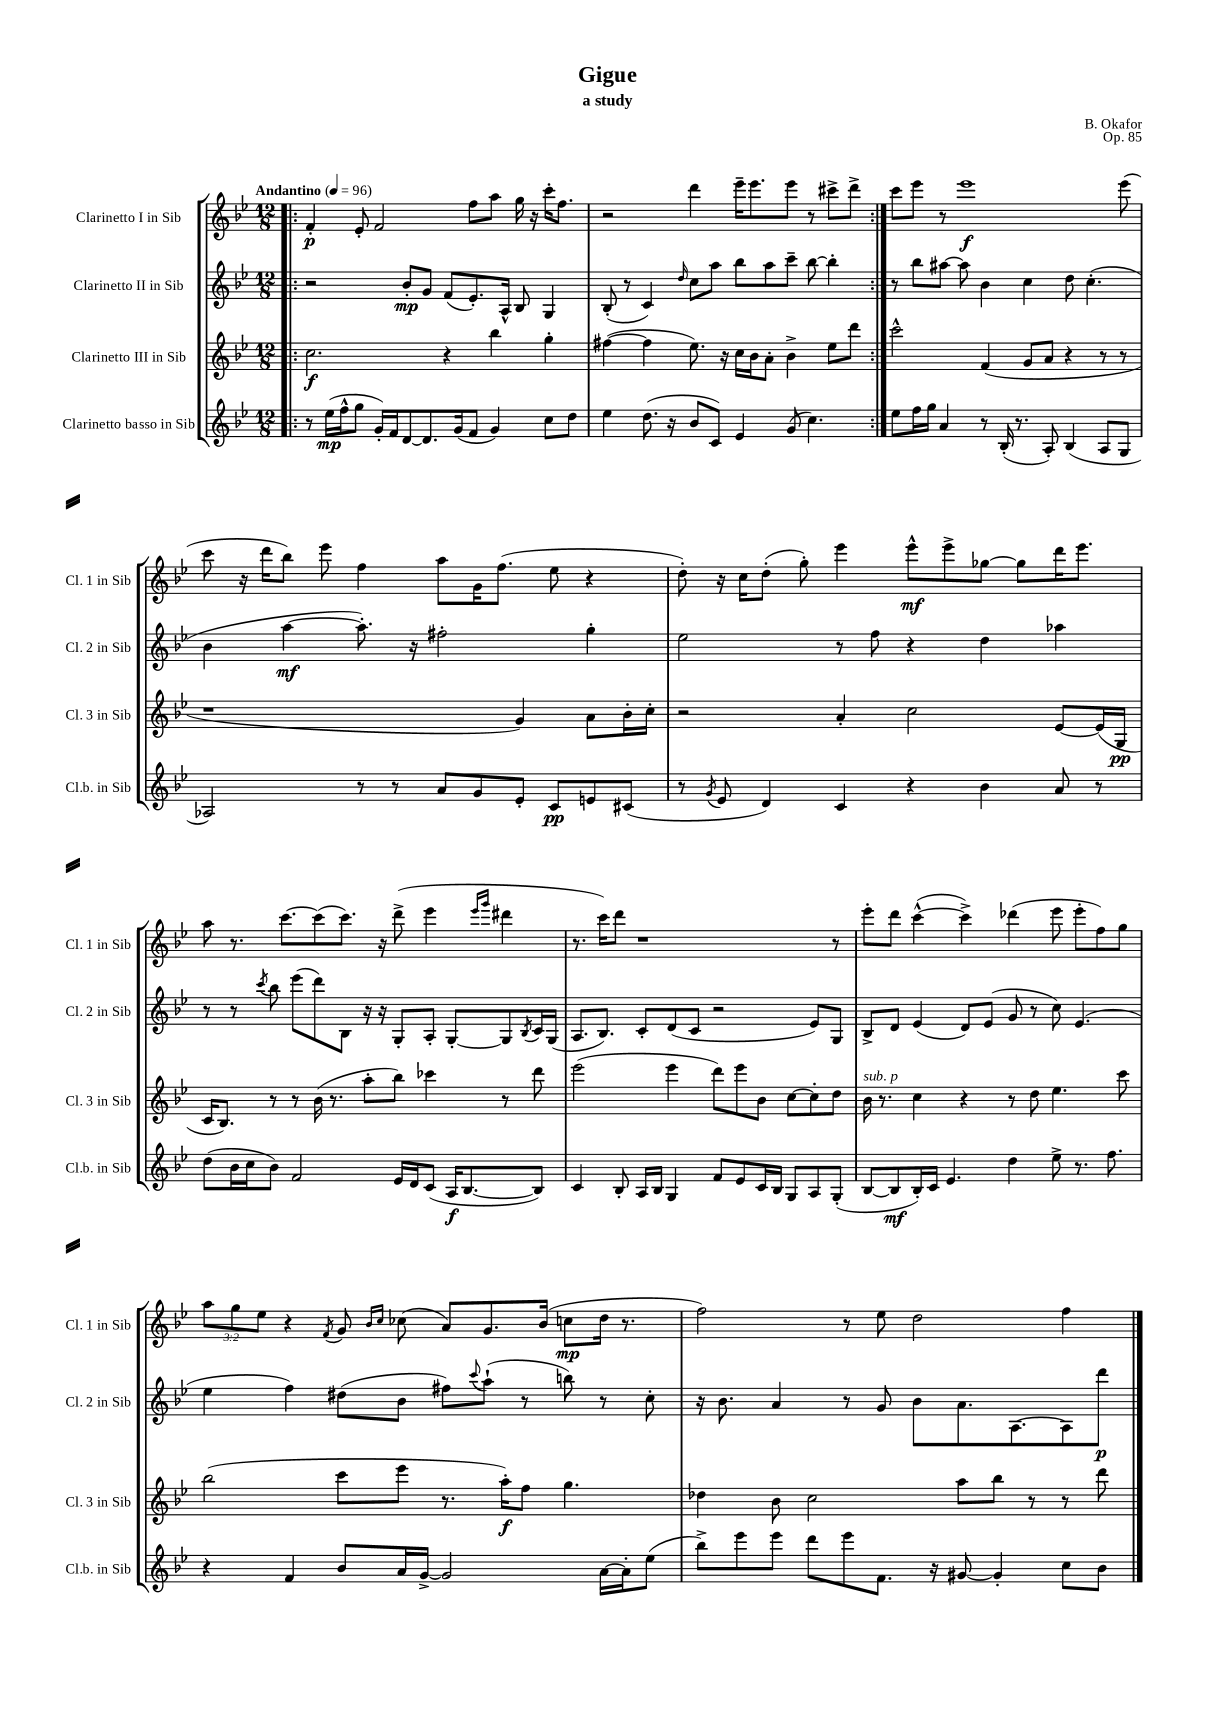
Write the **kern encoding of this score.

**kern	**kern	**kern	**kern
*staff4	*staff3	*staff2	*staff1
*clefG2	*clefG2	*clefG2	*clefG2
*k[b-e-]	*k[b-e-]	*k[b-e-]	*k[b-e-]
*M12/8	*M12/8	*M12/8	*M12/8
*MM96	*MM96	*MM96	*MM96
=!|:	=!|:	=!|:	=!|:
8r	2.cc\	2r	4f'/
(16ee-\LL	.	.	.
16ff^^\J	.	.	.
8gg\J	.	.	8e-'/
16g'/LL)	.	.	2f/
16f/J	.	.	.
[8d/	.	8b-'/L	.
8.d/]	.	8g/J	.
.	4r	(8f/L	.
(16g/k	.	.	.
8f/J	.	8.e-'/)	8ff\L
4g/)	4bb-\	.	8aa\J
.	.	16A^^/Jk	.
.	.	8B-/	16gg\
.	.	.	16r
8cc\L	4gg'\	4G/	16ccc'\LK
.	.	.	8.ff\J
8dd\J	.	.	.
=	=	=	=
4ee-\	([4ff#\	(8B-'/	2r
.	.	8r	.
(8.dd\	4ff#\]	4c/)	.
16r	.	.	.
.	.	16qqdd/	.
8b-/L	8.ee-\)	8cc\L	4ddd\
8c/J)	.	8aa\J	.
.	16r	.	.
4e-/	16cc\LL	8bb-\L	16eee-~\LK
.	16b-\J	.	8.eee-\
.	8a'\J	8aa\	.
(8g/	4b-^\	8ccc~\J	8eee-\J
4.cc\)	.	[8bb-\	8r
.	8ee-\L	4bb-'\]	8ccc#^\L
.	8ddd\J	.	8ddd^\J
=:|!	=:|!	=:|!	=:|!
8ee-\L	2ccc^^\	8r	8ccc\L
16ff\L	.	8bb-\L	8eee-\J
16gg\JJ	.	.	.
4a/	.	[8aa#\J	8r
.	.	8aa#\]	1eee-
8r	(4f/	4b-\	.
(16B-'/	.	.	.
8.r	.	.	.
.	8g/L	4cc\	.
8A'/)	8a/J	.	.
(4B-/	4r	8dd\	.
.	.	(4.cc'\	.
8A/L	8r	.	.
8G/J	8r	.	(8eee-\
=	=	=	=
2A-/)	1r	4b-\	8ccc\
.	.	.	16r
.	.	.	16ddd\LK
.	.	[4aa\	8bb-\J)
.	.	.	8eee-\
8r	.	8.aa'\])	4ff\
8r	.	.	.
.	.	16r	.
8a/L	.	2ff#'\	8aa\L
8g/	.	.	16g\K
.	.	.	(8.ff\J
8e-'/J	4g/)	.	.
8c/L	.	.	8ee-\
8e/	8a\L	4gg'\	4r
(8c#/J	16b-'\L	.	.
.	16cc'\JJ	.	.
=	=	=	=
8r	2r	2ee-\	8dd'\)
8qg/	.	.	.
8e-/	.	.	16r
.	.	.	16cc\LK
4d/)	.	.	(8dd'\J
.	.	.	8gg'\)
4c/	4a'/	8r	4eee-\
.	.	8ff\	.
4r	2cc\	4r	8eee-^^\L
.	.	.	8eee-^\
4b-\	.	4dd\	[8gg-\J
.	.	.	8gg-\]L
8a/	[8e-/L	4aa-\	16ddd\K
.	.	.	8.eee-\J
8r	(16e-/]L	.	.
.	16G/JJ	.	.
=	=	=	=
(8dd\L	16c/LK	8r	8aa\
.	8.B-/J)	.	.
16b-\L	.	8r	8.r
16cc\J	.	.	.
.	.	8qccc/	.
8b-\J)	8r	8bb-\	.
.	.	.	[8.ccc\L
2f/	8r	(8eee-\L	.
.	(16b-\	8ddd\)	(8ccc\]
.	8.r	.	.
.	.	8B-\J	8.ccc\J)
.	8aa'\L	16r	.
.	.	16r	16r
16e-/LL	8bb-\J)	8G'/L	(8ddd^\
16d/J	.	.	.
(8c/J	4ccc-\	8A'/J	4eee-\
16A/LK	.	[8G'/L	.
[8.B-/	.	.	.
.	.	.	16qqeee-/LL
.	.	.	16qqggg/JJ
.	8r	8G/]	4ddd#\
.	.	8qB-/	.
8B-/]J)	8ddd\	16c/L	.
.	.	(16G/JJ	.
=	=	=	=
4c/	(2eee-\	8.A/L	8.r
.	.	8.B-/J)	16ccc\LK)
8B-'/	.	.	8ddd\J
16A/LL	.	8c'/L	1r
16B-/JJ	.	.	.
4G/	4eee-\	(8d/	.
.	.	8c/J	.
8f/L	8ddd\L)	2r	.
8e-/	8eee-\	.	.
16c/L	8b-\J	.	.
16B-/JJ	.	.	.
8G/L	[8cc\L	.	.
8A/	8cc'\]	8e-/L)	.
(8G'/J	8dd\J	8G/J	8r
=	=	=	=
[8B-/L	16b-\	8B-^/L	8eee-'\L
.	8.r	.	.
8B-/]	.	8d/J	8ddd\J
16B-'/L)	4cc\	(4e-/	([4ccc^^\
16c/JJ	.	.	.
4.e-/	.	.	.
.	4r	8d/L)	4ccc^\])
.	.	(8e-/J	.
4dd\	8r	8g/	(4ddd-\
.	8dd\	8r	.
8ee-^\	4.ee-\	8cc\)	8eee-\
8.r	.	(4.e-/	8eee-'\L
.	.	.	8ff\)
8.ff\	.	.	.
.	8ccc\	.	8gg\J
=	=	=	=
4r	(2bb-\	4ee-\	12aa\L
.	.	.	12gg\
.	.	.	12ee-\J
4f/	.	4ff\)	4r
.	.	.	8qf/
8b-/L	8ccc\L	(8dd#\L	8g/
.	.	.	16qqb-/LL
.	.	.	16qqcc/JJ
16a/L	8eee-\J	8b-\J	(8cc-\
[16g^/JJ	.	.	.
2g/]	8.r	8ff#\L)	8a/L)
.	.	8qqccc/	.
.	.	(8aa`\J	8.g/
.	16aa'\LK)	.	.
.	8ff\J	8r	.
.	.	.	(16b-/Jk
.	4.gg\	8bb\)	8cc\L
[16a\LL	.	8r	16dd\Jk
16a'\]J	.	.	8.r
(8ee-\J	.	8cc'\	.
=	=	=	=
8bb-^\L)	4dd-\	16r	2ff\)
.	.	8.b-\	.
8eee-\	.	.	.
8eee-\J	8b-\	4a/	.
8ddd\L	2cc\	.	.
8eee-\	.	8r	8r
8.f\J	.	8g/	8ee-\
.	.	8b-\L	2dd\
16r	.	.	.
[8g#/	8aa\L	8.a\	.
4g#'/]	8bb-\J	.	.
.	.	[8.A\	.
.	8r	.	.
8cc\L	8r	8A\]	4ff\
8b-\J	8ddd\	8ddd\J	.
==	==	==	==
*-	*-	*-	*-
